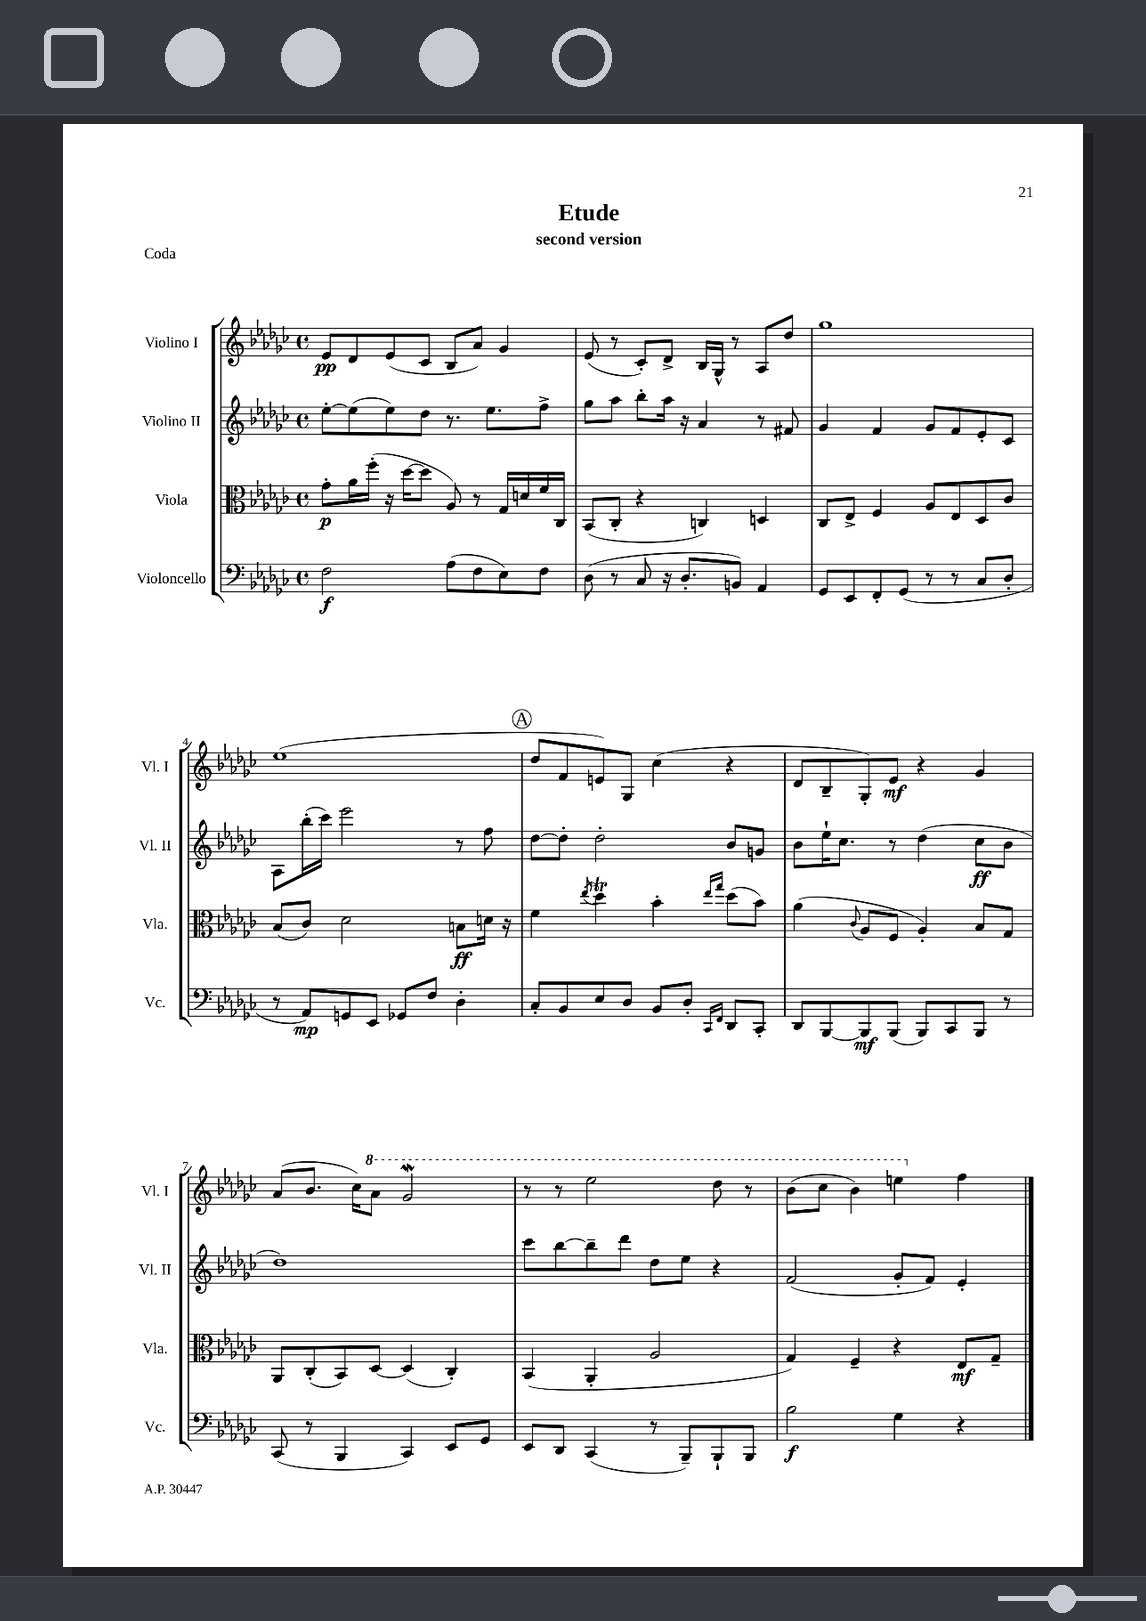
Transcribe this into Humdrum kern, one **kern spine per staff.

**kern	**kern	**kern	**kern
*staff4	*staff3	*staff2	*staff1
*clefF4	*clefC3	*clefG2	*clefG2
*k[b-e-a-d-g-c-]	*k[b-e-a-d-g-c-]	*k[b-e-a-d-g-c-]	*k[b-e-a-d-g-c-]
*M4/4	*M4/4	*M4/4	*M4/4
*met(c)	*met(c)	*met(c)	*met(c)
2F	8g-'	[8ee-'	8e-
.	16a-	(8ee-]	8d-
.	(16ff'	.	.
.	16r	8ee-)	(8e-
.	[16dd-	.	.
.	8dd-]	8dd-	8c-
(8A-	8A-)	8.r	8B-
8F	8r	.	8a-)
.	.	8.ee-	.
8E-)	16G-	.	4g-
.	16d	.	.
8F	16f	8ff^	.
.	16C-	.	.
=	=	=	=
(8D-	(8BB-	8gg-	(8e-
8r	8C-'	8aa-	8r
8C-	4r	8bb-'	8c-')
16r	.	16aa-	8d-^
8.D-'	.	16r	.
.	4C)	4a-	16B-
.	.	.	16G-^^
8BB)	.	.	8r
4AA-	4D	8r	8A-
.	.	8f#	8dd-
=	=	=	=
8GG-	8C-	4g-	1gg-
8EE-	8E-^	.	.
8FF'	4F	4f	.
(8GG-	.	.	.
8r	8A-	8g-	.
8r	8E-	8f	.
8C-	8D-	8e-'	.
8D-'	8c-	8c-	.
=	=	=	=
8r	(8B-	8A-	(1ee-
8AA-)	8c-)	(16bb-'	.
.	.	16ccc-)	.
8GG	2d-	2eee-	.
8EE-	.	.	.
8GG-	.	.	.
8F	.	.	.
4D-'	8B	8r	.
.	16d	8ff	.
.	16r	.	.
=	=	=	=
8C-'	4f	[8dd-	8dd-
8BB-	.	8dd-']	8f
.	8qee-	.	.
8E-	4dd-	2dd-'	8e)
8D-	.	.	8G-
8BB-	4b-'	.	(4cc-
8D-'	.	.	.
16qqCC-	16qqee-	.	.
16qqFF	16qqgg-	.	.
8DD-	(8dd-	8b-	4r
8CC-'	8b-)	8g	.
=	=	=	=
8DD-	(4a-	8b-	8d-
[8BBB-	.	16ee-`	8B-~
.	.	8.cc-	.
.	8qqc-	.	.
8BBB-]	8A-	.	8G-')
(8BBB-	8F	8r	8e-
8BBB-)	4A-')	(4dd-	4r
8CC-	.	.	.
8BBB-	8B-	8cc-	4g-
8r	8G-	8b-	.
=	=	=	=
(8CC-	8AA-	1dd-)	(8a-
8r	(8C-'	.	8.b-
4BBB-	8BB-)	.	.
.	.	.	16cc-)
.	[8D-	.	8aa-
4CC-)	(4D-]	.	2gg-
8EE-	4C-')	.	.
8GG-	.	.	.
=	=	=	=
8EE-	(4BB-	8ccc-	8r
8DD-	.	[8bb-	8r
(4CC-	4AA-'	8bb-~]	2eee-
.	.	8ddd-	.
8r	2A-	8dd-	.
8BBB-~)	.	8ee-	.
8BBB-`	.	4r	8ddd-
8BBB-	.	.	8r
=	=	=	=
2B-	4G-)	(2f	(8bb-
.	.	.	8ccc-
.	4F~	.	4bb-)
4G-	4r	8g-'	4eee
.	.	8f)	.
4r	8E-	4e-'	4ff
.	8G-~	.	.
==	==	==	==
*-	*-	*-	*-
